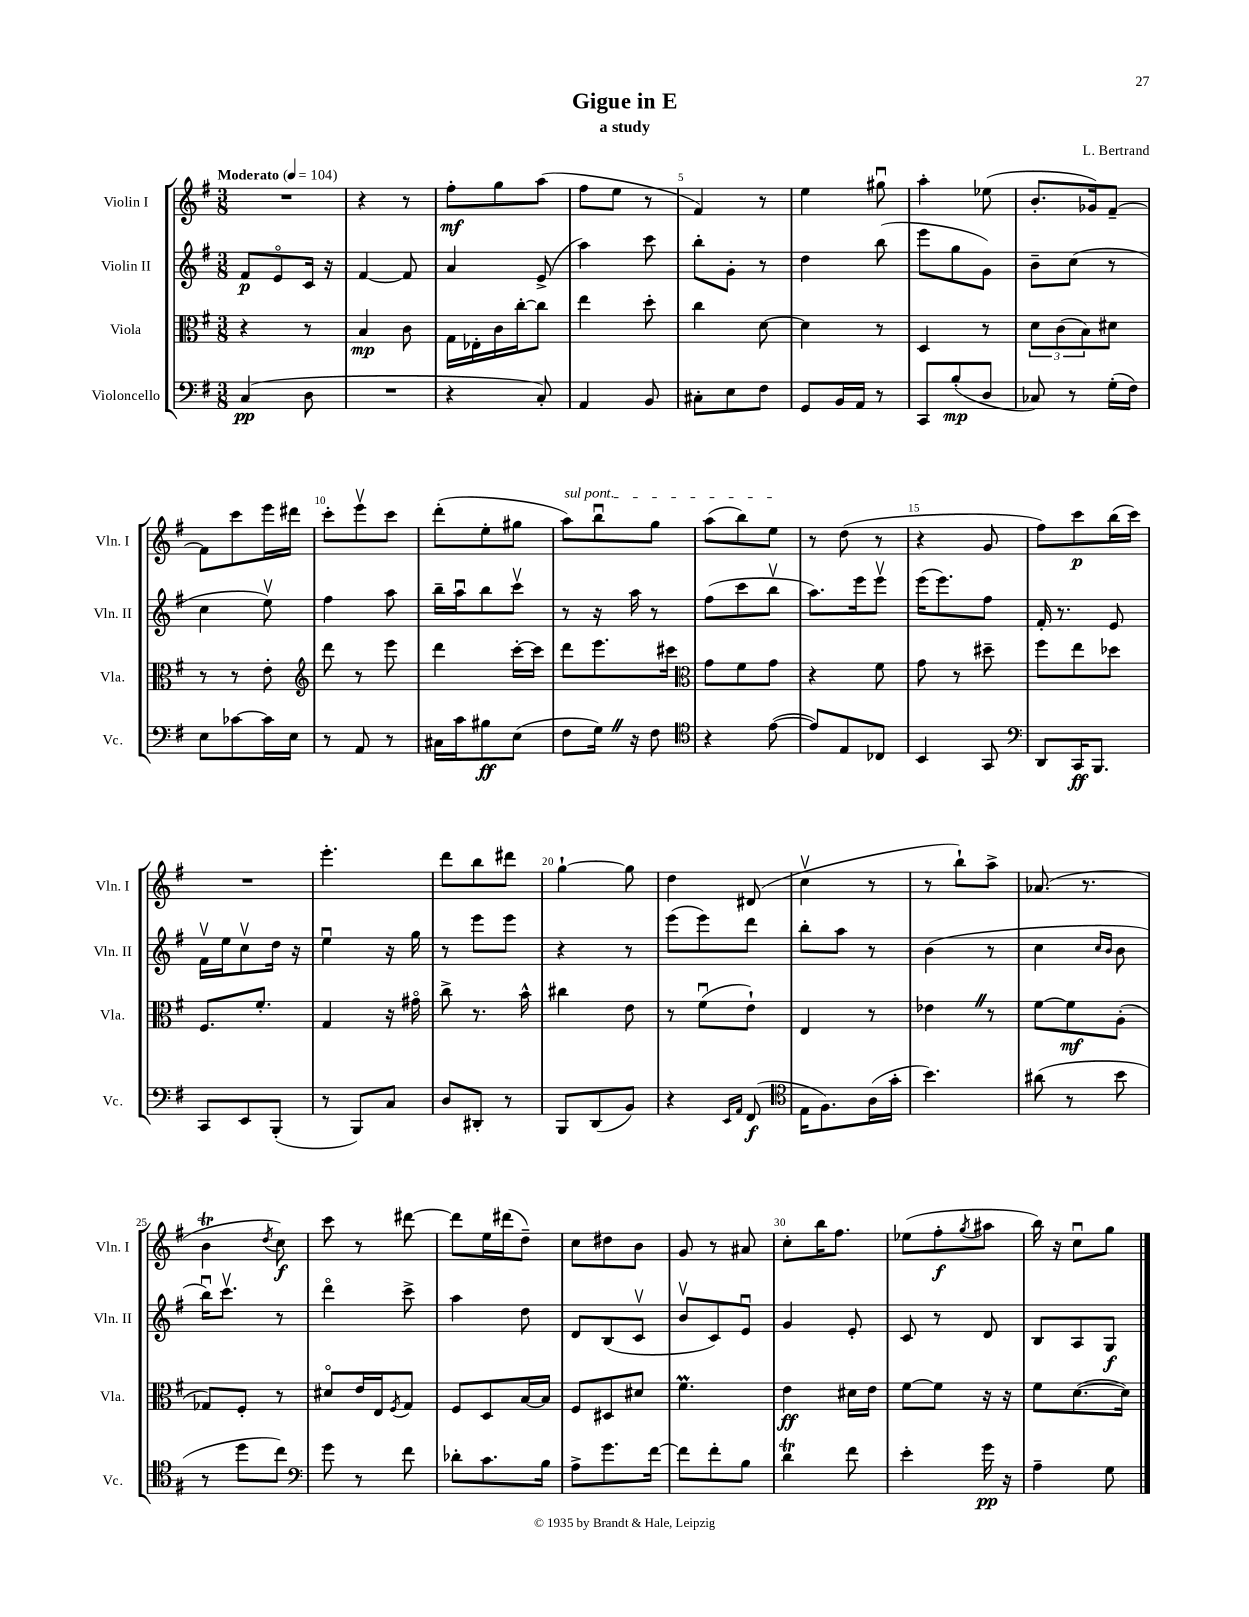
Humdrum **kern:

**kern	**kern	**kern	**kern
*staff4	*staff3	*staff2	*staff1
*clefF4	*clefC3	*clefG2	*clefG2
*k[f#]	*k[f#]	*k[f#]	*k[f#]
*M3/8	*M3/8	*M3/8	*M3/8
*MM104	*MM104	*MM104	*MM104
(4C	4r	8f#	4.r
.	.	8eo	.
8D	8r	16c	.
.	.	16r	.
=	=	=	=
4.r	4B	[4f#	4r
.	8c	8f#]	8r
=	=	=	=
4r	16G	4a	8ff#'
.	16E-'	.	.
.	16c	.	8gg
.	[16cc'	.	.
8C')	8cc]	(8e^	(8aa
=	=	=	=
4AA	4ee	4aa)	8ff#
.	.	.	8ee
8BB	8dd'	8ccc	8r
=	=	=	=
8C#'	4cc	8bb'	4f#)
8E	.	8g'	.
8F#	[8d	8r	8r
=	=	=	=
8GG	4d]	4dd	4ee
16BB	.	.	.
16AA	.	.	.
8r	8r	(8bb	8gg#u
=	=	=	=
8CC	4D	8eee	4aa'
(8B'	.	8gg	.
8D	8r	8g)	(8ee-
=	=	=	=
8C-)	12d	8b~	8.b'
.	(12c	.	.
8r	.	(8cc	.
.	12B)	.	.
.	.	.	16g-)
(16G'	8d#	8r	[8f#~
16F#)	.	.	.
=	=	=	=
8E	8r	4cc	8f#]
[8c-	8r	.	8ccc
16c-]	8e'	8eev)	16eee
16E	.	.	16ddd#
=	=	=	=
*	*clefG2	*	*
8r	8ddd	4ff#	8ccc'
8AA	8r	.	8eeev
8r	8eee	8aa	8ccc
=	=	=	=
16C#	4ddd	16bb~	(8ddd'
16c	.	16aau	.
8B#	.	8bb	8ee'
(8E	[16ccc'	8cccv	8gg#
.	16ccc]	.	.
=	=	=	=
8F#	8ddd	8r	8aa)
16G)	8.eee	16r	8bbu
16r	.	16aa	.
8F#	.	8r	8gg
.	16ccc#	.	.
=	=	=	=
*clefC4	*clefC3	*	*
4r	8g	(8ff#	(8aa
.	8f#	8ccc	8bb)
([8e	8g	8bbv	8ee
=	=	=	=
8e])	4r	8.aa)	8r
8E	.	.	(8dd
.	.	16eee	.
8C-	8f#	8eeev	8r
=	=	=	=
4BB	8g	(16eee	4r
.	.	8.eee)	.
.	8r	.	.
8GG	8dd#~	8ff#	8g
=	=	=	=
*clefF4	*	*	*
8DD	8ff#	16f#'	8ff#)
.	.	8.r	.
16CC	8ee	.	8ccc
8.BBB	.	.	.
.	8dd-	8e	(16bb
.	.	.	16ccc)
=	=	=	=
8CC	8.F#	16f#v	4.r
.	.	16ee	.
8EE	.	8ccv	.
.	8.f#'	.	.
(8BBB'	.	16dd	.
.	.	16r	.
=	=	=	=
8r	4G	4eeu	4.eee'
8BBB)	.	.	.
8C	16r	16r	.
.	16g#o	16gg	.
=	=	=	=
8D	8cc^	8r	8ddd
8DD#'	8.r	8eee	8bb
8r	.	8eee	8ddd#
.	16b^^	.	.
=	=	=	=
8BBB	4cc#	4r	[4gg`
(8DD	.	.	.
8BB)	8e	8r	8gg]
=	=	=	=
4r	8r	(8eee	4dd
.	(8f#u	8eee)	.
16qqEE	.	.	.
16qqAA	.	.	.
(8FF#	8e`)	8ddd	(8d#
=	=	=	=
*clefC4	*	*	*
16E	4E	8bb'	4ccv
8.F#)	.	.	.
.	.	8aa	.
(16A	8r	8r	8r
16g'	.	.	.
=	=	=	=
4.b)	4e-	(4b	8r
.	.	.	8bb`)
.	8r	8r	8aa^
=	=	=	=
(8a#	[8f#	4cc	(8.a-
8r	8f#]	.	.
.	.	.	8.r
.	.	16qqcc	.
.	.	16qqb	.
8b	(8A'	8b	.
=	=	=	=
8r	8G-)	16bbu)	4b
.	.	8.cccv	.
8dd	8F#'	.	.
.	.	.	8qdd
8cc)	8r	8r	8cc)
=	=	=	=
*clefF4	*	*	*
8g	8d#o	4dddo	8ccc
8r	16e	.	8r
.	16E	.	.
.	8qF#	.	.
8f#	8G	8ccc^	[8ddd#
=	=	=	=
8d-'	8F#	4aa	8ddd#]
8.c	8D	.	16ee
.	.	.	(16ddd#
.	[16B	8dd	8dd~)
16B	16B]	.	.
=	=	=	=
8A^	8F#	8d	8cc
8.g	8D#	(8B	8dd#
.	8d#	8cv	8b
[16f#	.	.	.
=	=	=	=
8f#]	4.f#	8bv	8g
8f#'	.	8c)	8r
8B	.	8eu	8a#
=	=	=	=
4d	4e	4g	8cc'
.	.	.	16bb
.	.	.	8.ff#
8f#	16d#	8e'	.
.	16e	.	.
=	=	=	=
4e'	[8f#	8c	(8ee-
.	8f#]	8r	8ff#'
.	.	.	8qgg
16g	16r	8d	8aa#
16r	16r	.	.
=	=	=	=
4A~	8f#	8B	16bb)
.	.	.	16r
.	([8.d	8A	8ccu
8G	.	8G	8gg
.	16d])	.	.
==	==	==	==
*-	*-	*-	*-
